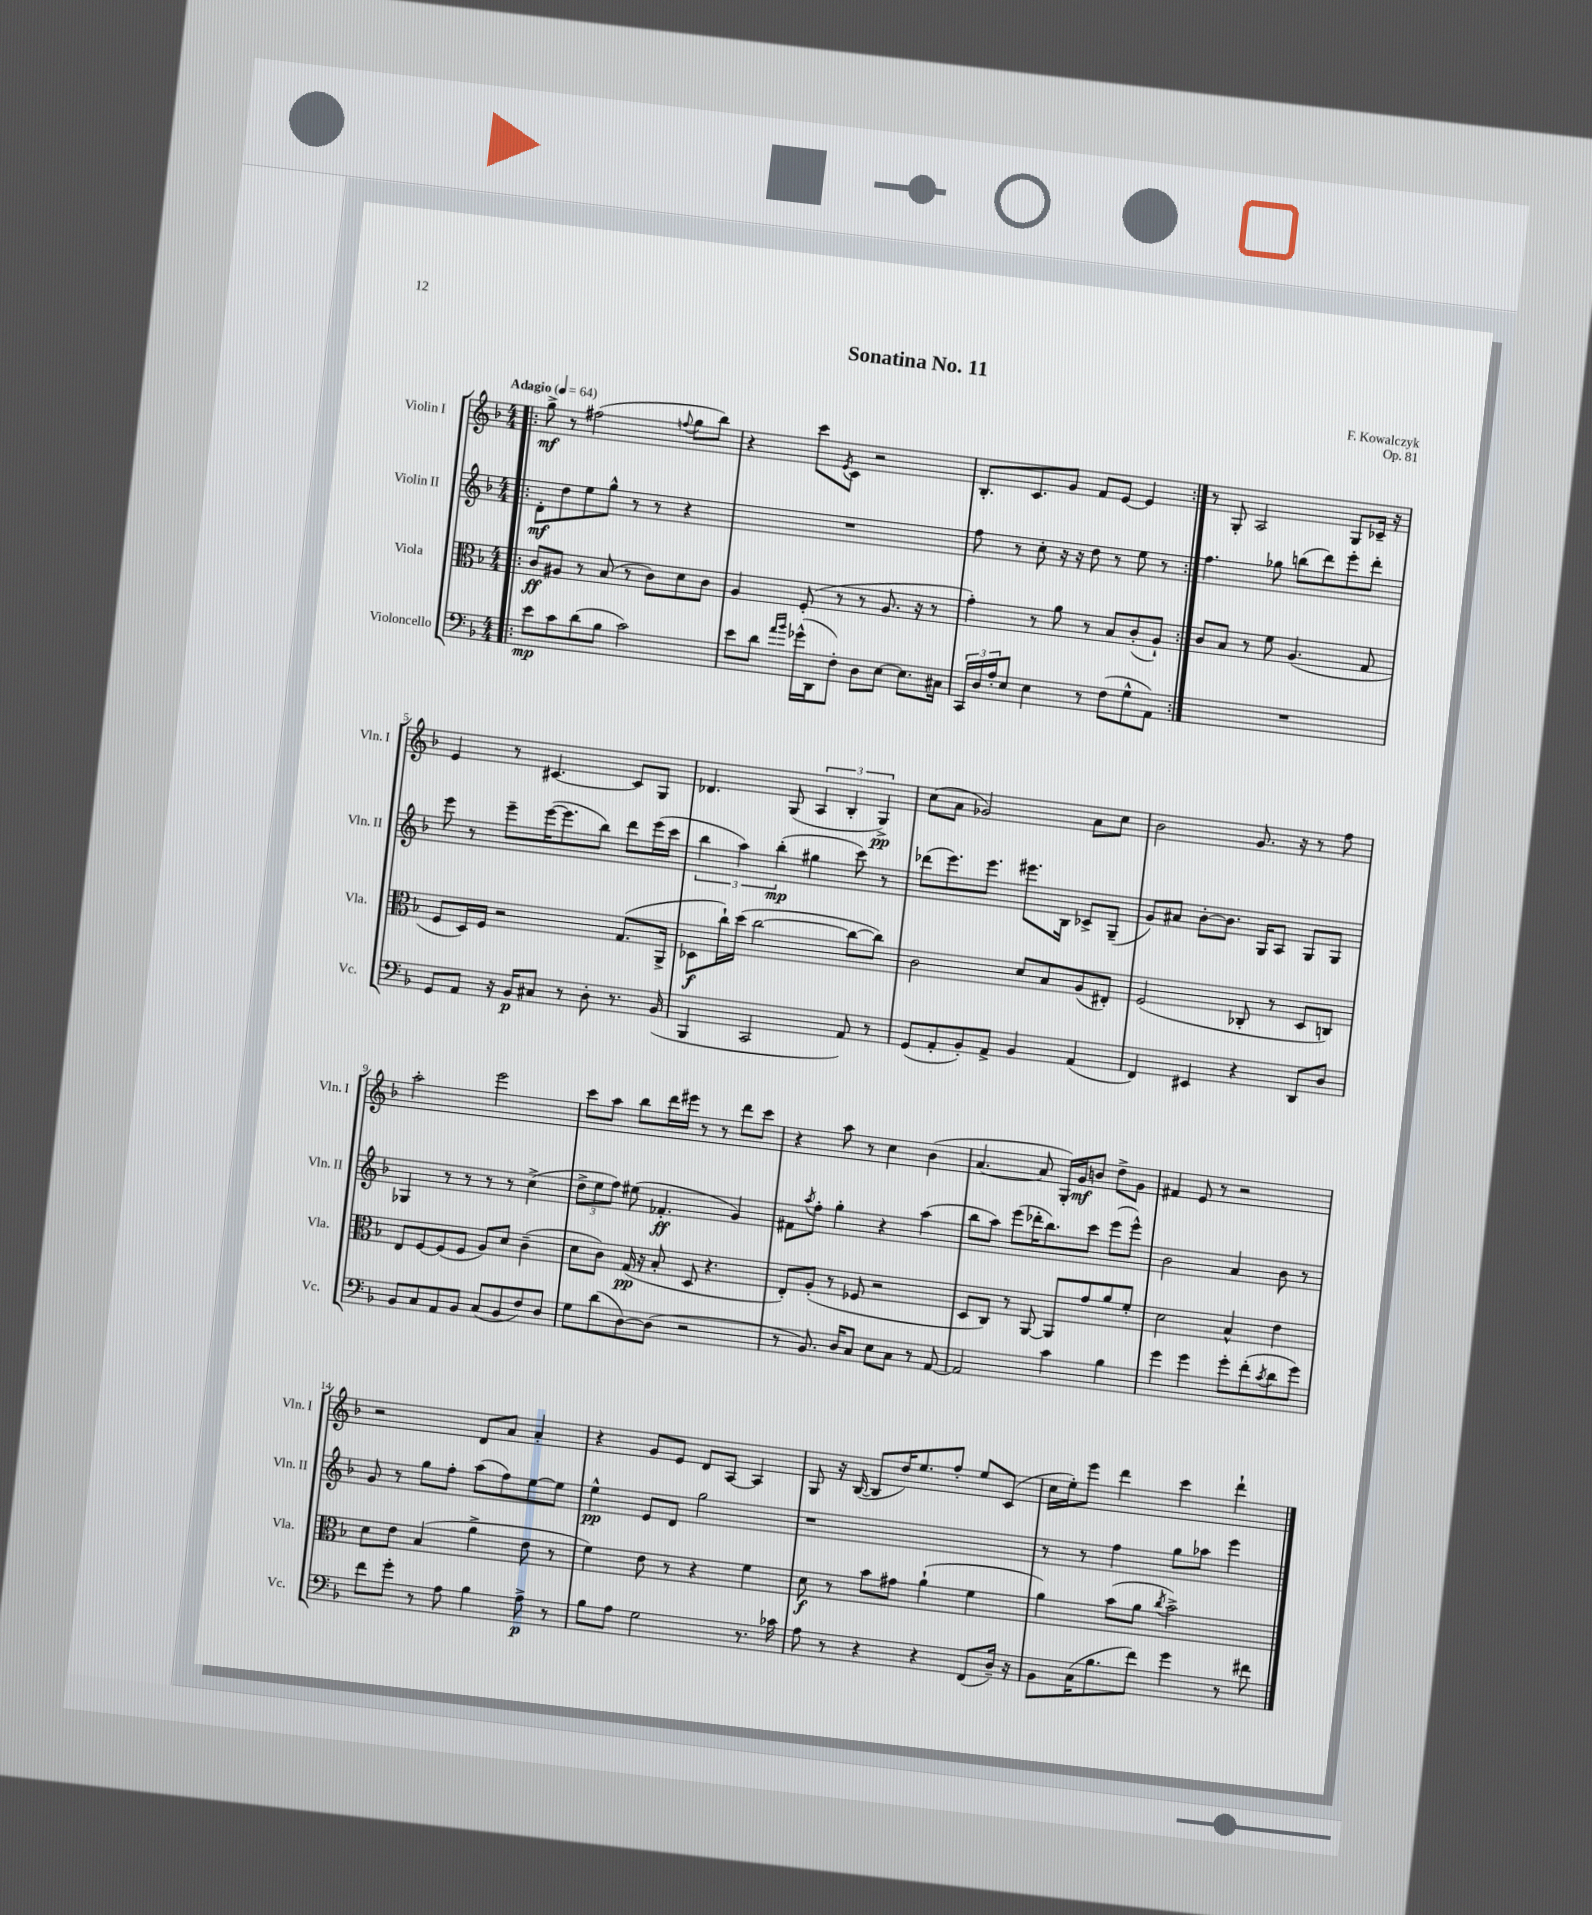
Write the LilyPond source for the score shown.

\header { title = "Sonatina No. 11" composer = "F. Kowalczyk" opus = "Op. 81" }
<<
\new StaffGroup <<
\new Staff = "s0" \with { instrumentName = "Violin I" shortInstrumentName = "Vln. I" } {
    \clef treble \key f \major \numericTimeSignature \time 4/4 \tempo "Adagio" 4 = 64
    \repeat volta 2 { \bar ".|:" g''8->\mf r8 fis''2( \appoggiatura { f''8 } g''8 bes''8) |
    r4 c'''8 \acciaccatura { e'8 } c'8 r2 |
    bes8.-. c'8. g'8 f'8 e'8~ e'4 | }
    r8 g8-. a2 g8 ces'16-- r16 |
    e'4 r8 cis'4.~ cis'8 g8 |
    des'4. g8( \tuplet 3/2 { a4 bes4-. g4->\pp) } |
    c''8( a'8 ges'2) a'8 c''8 |
    bes'2 g'8. r16 r8 f''8 |
    a''2-. e'''2 |
    c'''8 a''8 bes''8 d'''16 eis'''16 r8 r8 d'''8 c'''8 |
    r4 a''8 r8 c''4 bes'4( |
    a'4.~ a'8 g16-.) g'16\mf b'8 d''8-> g'8 |
    fis'4 e'8 r8 r2 |
    r2 d'8 a'8 a'4-. |
    r4 g'8 e'8 d'8 a8~ a4 |
    g8 r16 bes16~( bes8 d''16) e''8. f''8-. e''8 c'8( |
    c''16 e''16-.) e'''8 d'''4 c'''4 d'''4-! \bar "|." |
}
\new Staff = "s1" \with { instrumentName = "Violin II" shortInstrumentName = "Vln. II" } {
    \clef treble \key f \major \numericTimeSignature \time 4/4
    \repeat volta 2 { \bar ".|:" d'8-.\mf d''8 e''8 g''8-^ r8 r8 r4 |
    R1 |
    f''8 r8 c''8-. r16 r16 d''8 r8 e''8 r8 | }
    f''4. ges''8 b''8( d'''8) e'''8-. d'''8-. |
    e'''8 r8 e'''8-- e'''16~( e'''8. bes''8) d'''8 e'''16( c'''16 |
    \tuplet 3/2 { bes''4 a''4) bes''4-.\mp( } gis''4 c'''8) r8 |
    des'''8( e'''8.) e'''8. eis'''8. bes16 ces'8-> g8--( |
    g'8) ais'8 bes'8~-. bes'8. g16 a8 g8 g8 |
    ges4 r8 r8 r8 r8 c''4->( |
    \tuplet 3/2 { d''8-> e''8 f''8) } eis''8( fes'4.-.\ff g'4) |
    fis'8 \acciaccatura { a''8 } f''8-. g''4-. r4 a''4( |
    bes''8 a''8) e'''8( des'''16-. bes''8.) c'''8 e'''8( e'''8-^) |
    bes'2 a'4 bes'8 r8 |
    g'8 r8 g''8 f''8-. a''8( f''8) e''8~ e''8 |
    e''4-^\pp e'8 d'8 g''2 |
    r1 |
    r8 r8 f''4 g''8 aes''8 e'''4 \bar "|." |
}
\new Staff = "s2" \with { instrumentName = "Viola" shortInstrumentName = "Vla." } {
    \clef alto \key f \major \numericTimeSignature \time 4/4
    \repeat volta 2 { \bar ".|:" c'8\ff ais8 r8 bes8( r8 c'8) d'8 c'8 |
    a4 f8-.( r8 r8 a8. r16 r8 |
    g'4-.) r8 a'8 r8 bes8 c'8-.( a8-!) | }
    c'8 bes8 r8 f'8 a4.( g8 |
    f8 d16) f16 r2 g8.( a,16-> |
    des8\f c''16-!) d''16( c''2~ c''8~ c''8) |
    c'2 d'8 bes8 a8( eis8-.) |
    f2( ces8-. r8 d8 c8) |
    e8 f8~ f8( f8 a8) d'8 c'4--( |
    d'8 c'8) g16\pp( r16 bes8-. d8 r4. |
    e8-.) a8-.( r8 fes8 r2 |
    d8 c8) r8 a,8~ a,8 g'8 a'8 f'8-. |
    d'2 bes4-^ e'4 |
    d'8 e'8 bes4( a'4-> e'8 r8 |
    f'4) e'8 r8 r4 f'4 |
    d'8\f r8 bes'8 gis'8 a'4-!( f'4 |
    a'4) bes'8( a'8 \acciaccatura { c''8 } bes'2->) \bar "|." |
}
\new Staff = "s3" \with { instrumentName = "Violoncello" shortInstrumentName = "Vc." } {
    \clef bass \key f \major \numericTimeSignature \time 4/4
    \repeat volta 2 { \bar ".|:" e'8\mp c'8 d'8( bes8 c'2) |
    e'8 d'8 \grace { a'16 bes'16 } ges'16-^( d,16 f8-.) d8 e8~ e8. cis16 |
    \tuplet 3/2 { c,16 d16 a16-. } e8 e4 r8 f8( g8-^ a,8) | }
    R1 |
    g,8 a,8 r16 bes,16\p cis8 r8 d8-. r8. bes,16( |
    bes,,4 c,2 a,8) r8 |
    g,8( a,8-. bes,8-.) a,8-> bes,4 a,4( |
    f,4) eis,4 r4 d,8 d8 |
    bes,8 c8 a,8 bes,8 c8( bes,8 f8) d8 |
    g8 d'8( d8~) d8( r2 |
    r8 bes,8.) d16 c8 e8 c8 r8 a,8~ |
    a,2 c'4 bes4 |
    g'4 g'4 g'8-. f'8-.( \acciaccatura { c'8 } d'8 g'8) |
    f'8 g'8-. r8 a8 bes4 a8->\p r8 |
    bes8 a8 g2 r8. ces'16 |
    a8 r8 r4 r4 f,8( d16--) r16 |
    bes,8 c16( bes8. f'8) g'4 r8 fis'8 \bar "|." |
}
>>
>>
